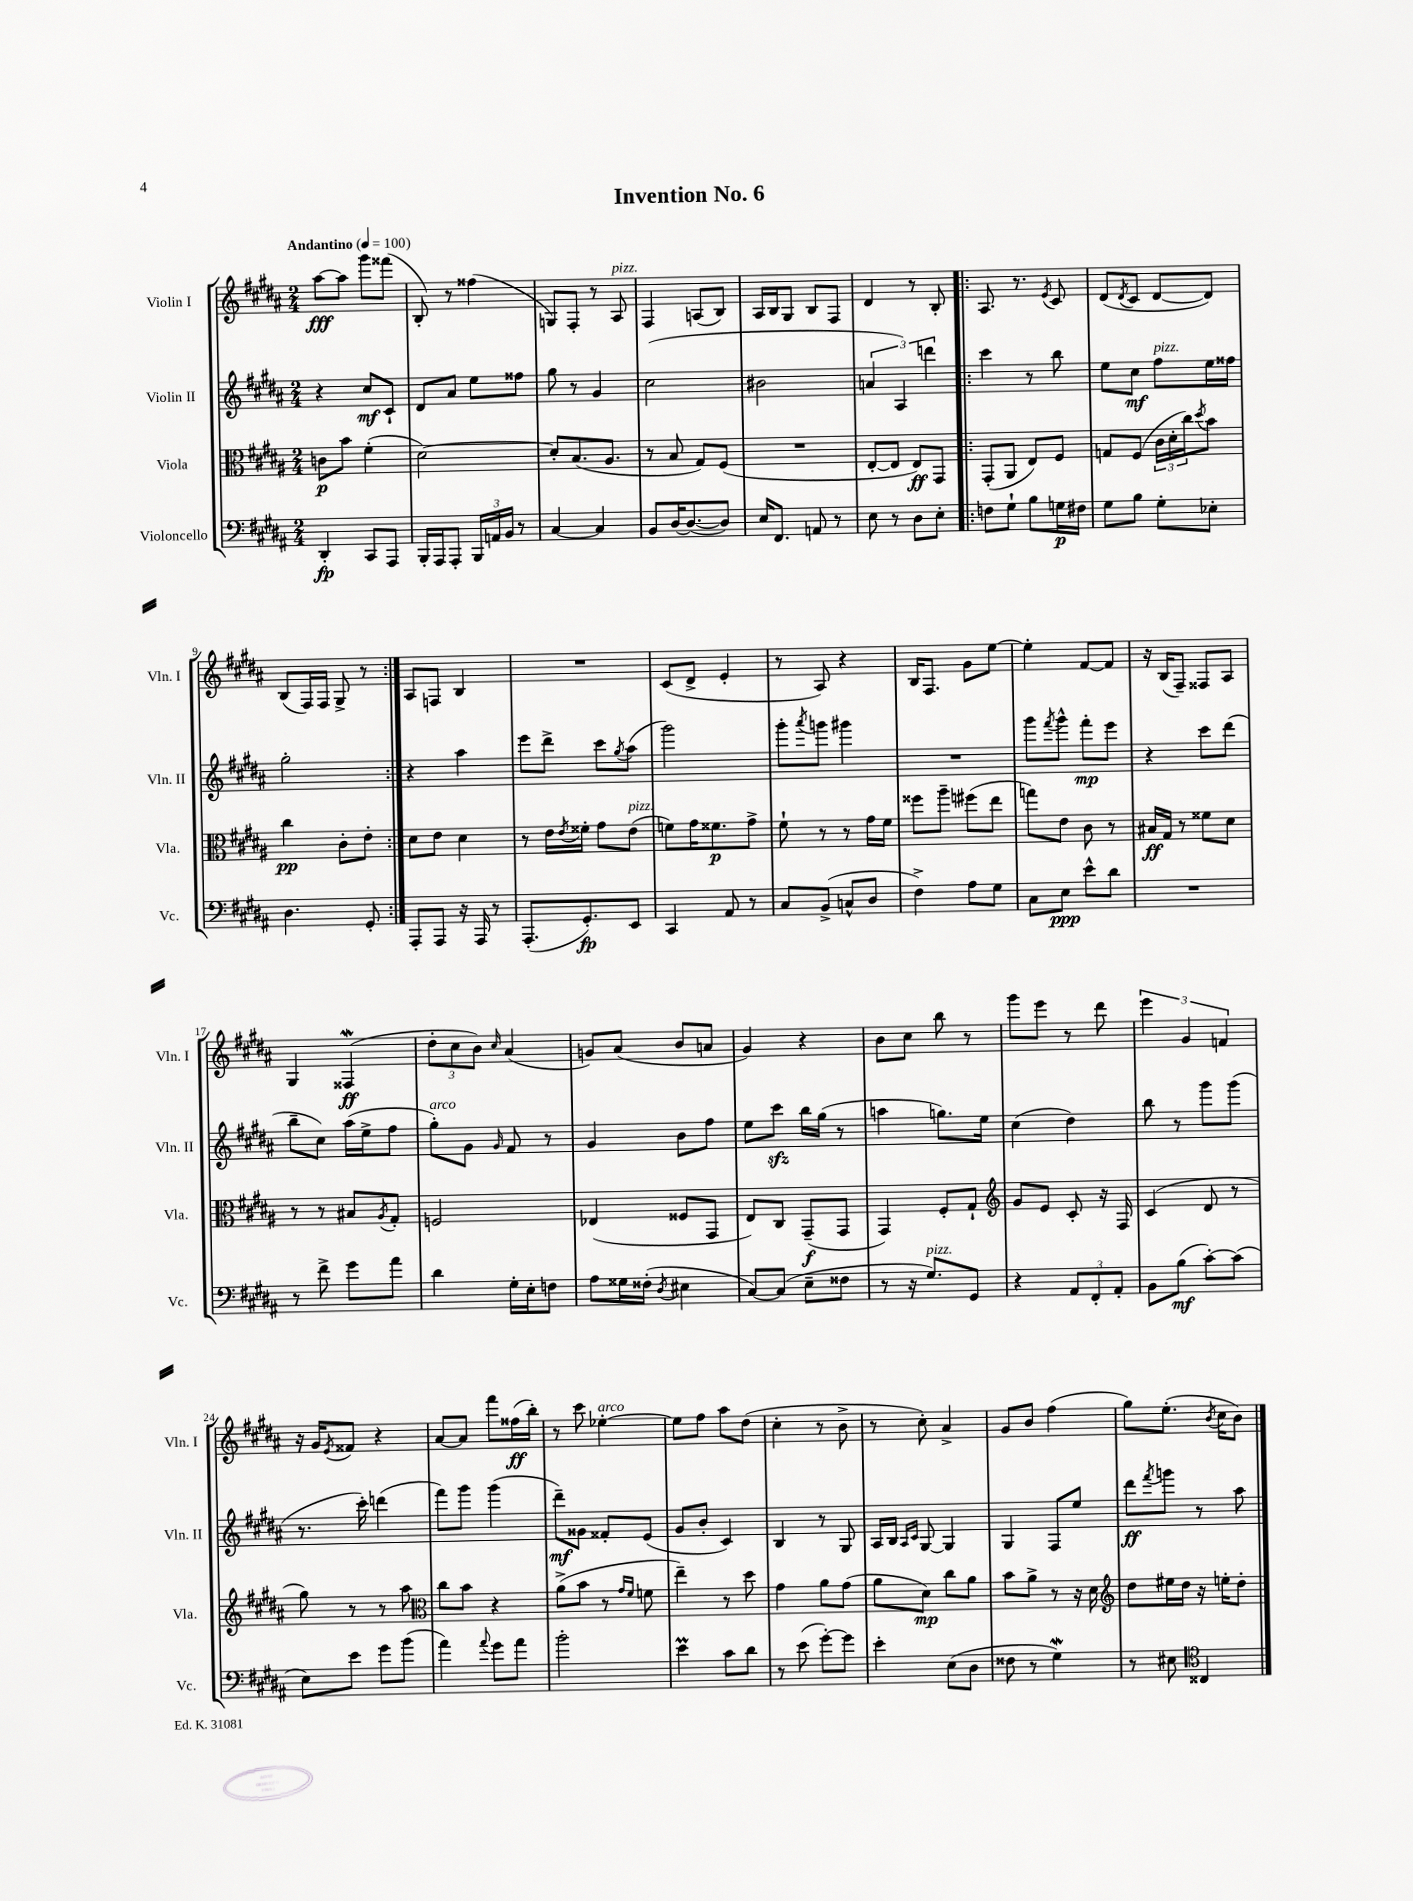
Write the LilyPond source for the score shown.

\header { title = "Invention No. 6" }
<<
\new StaffGroup <<
\new Staff = "s0" \with { instrumentName = "Violin I" shortInstrumentName = "Vln. I" } {
    \clef treble \key b \major \numericTimeSignature \time 2/4 \tempo "Andantino" 4 = 100
    ais''8~\fff ais''8 gis'''8 fisis'''8( |
    b8-.) r8 fisis''4( |
    g8) fis8-. r8 ais8^\markup { \italic "pizz." } |
    fis4 a8( b8) |
    ais16 b16 gis8 b8 fis8 |
    dis'4 r8 b8-. |
    \repeat volta 2 { ais8. r8. \acciaccatura { e'8 } cis'8 |
    dis'8( \acciaccatura { dis'8 } cis'8 dis'8~ dis'8) |
    b8( fis16) fis16 gis8-> r8 | }
    ais8 f8 b4 |
    R2 |
    cis'8( dis'8-> e'4-. |
    r8 ais8) r4 |
    b16 fis8. gis'8 e''8~ |
    e''4-. fis'8~ fis'8 |
    r16 b16( fis8--) fisis8 ais8 |
    gis4 fisis4\mordent\ff( |
    \tuplet 3/2 { dis''8-. cis''8 b'8) } \grace { cis''16 } ais'4( |
    g'8) ais'8( b'8 a'8 |
    gis'4) r4 |
    b'8 cis''8 b''8 r8 |
    gis'''8 e'''8 r8 dis'''8 |
    \tuplet 3/2 { e'''4 gis'4 f'4 } |
    r16 gis'16 \acciaccatura { e'8 } fisis'8 r4 |
    ais'8~ ais'8 fis'''8 fisis''16\ff( b''16-.) |
    r8 cis'''8 ees''4~-.^\markup { \italic "arco" } |
    ees''8 fis''8 ais''8 dis''8( |
    cis''4-. r8 b'8-> |
    r8 cis''8-.) ais'4-> |
    gis'8 b'8 fis''4( |
    gis''8) e''8.-.( \acciaccatura { b'8 } cis''16 b'8) \bar "|." |
}
\new Staff = "s1" \with { instrumentName = "Violin II" shortInstrumentName = "Vln. II" } {
    \clef treble \key b \major \numericTimeSignature \time 2/4
    r4 cis''8\mf cis'8-! |
    dis'8 ais'8 e''8 fisis''8 |
    gis''8 r8 gis'4 |
    cis''2( |
    bis'2 |
    \tuplet 3/2 { a'4 ais4) d'''4 } |
    \repeat volta 2 { cis'''4 r8 b''8 |
    e''8 cis''8\mf fis''8^\markup { \italic "pizz." } e''16 fisis''16 |
    gis''2-. | }
    r4 ais''4 |
    e'''8 dis'''8-> cis'''8 \acciaccatura { gis''8 } ais''8( |
    gis'''2) |
    gis'''8-. \acciaccatura { ais'''8 } g'''8 gis'''4 |
    R2 |
    gis'''8 \acciaccatura { fis'''8 } gis'''8-^ fis'''8-.\mp e'''8 |
    r4 cis'''8 dis'''8( |
    b''8-- cis''8) ais''16( e''16-> fis''8 |
    gis''8-.^\markup { \italic "arco" }) gis'8 \grace { gis'16 } fis'8 r8 |
    gis'4 b'8 fis''8 |
    e''8 cis'''8\sfz b''16 gis''16( r8 |
    a''4 g''8.) e''16 |
    cis''4( dis''4) |
    b''8 r8 gis'''8 gis'''8( |
    r8. cis'''16-.) d'''4( |
    fis'''8) gis'''8 gis'''4( |
    dis'''8--\mf) gisis'8 fisis'8-. e'8( |
    gis'8 b'8-. cis'4) |
    b4 r8 gis8 |
    ais16 b16 \grace { ais16 cis'16 } gis8~ gis4 |
    gis4 fis8 e''8 |
    dis'''8\ff \acciaccatura { fis'''8 } g'''8 r8 ais''8 \bar "|." |
}
\new Staff = "s2" \with { instrumentName = "Viola" shortInstrumentName = "Vla." } {
    \clef alto \key b \major \numericTimeSignature \time 2/4
    c'8\p b'8 fis'4-.( |
    dis'2~) |
    dis'8-. b8.( ais8. |
    r8 b8 gis8) fis8( |
    R2 |
    e8~-. e8 e8\ff) gis,8 |
    \repeat volta 2 { gis,8-.( ais,8 e8) fis8 |
    g8 fis8( \tuplet 3/2 { cis'16 dis'16-. cis''16) } \acciaccatura { dis''8 } b'8 |
    cis''4\pp cis'8-. e'8-. | }
    dis'8 e'8 dis'4 |
    r8 e'16 \acciaccatura { e'8 } fisis'16-. gis'8 e'8^\markup { \italic "pizz." }( |
    f'8) gis'16 fisis'8.\p gis'8-> |
    fis'8-! r8 r8 gis'16 fis'16 |
    fisis''8 ais''8-- fis''8( e''8 |
    g''8) e'8 cis'8 r8 |
    bis16\ff gis16 r8 fisis'8 dis'8 |
    r8 r8 bis8 \acciaccatura { ais8 } gis8-. |
    f2 |
    ees4( fisis8 gis,8 |
    e8) cis8 gis,8--\f( gis,8 |
    gis,4) fis8-. gis8-! |
    \clef treble gis'8 e'8 cis'8-. r16 fis16 |
    cis'4( dis'8 r8 |
    gis''8) r8 r8 ais''8 |
    \clef alto cis''8 b'8 r4 |
    ais'8->( b'8 r8 \grace { gis'16 fis'16 } f'8 |
    e''4--) r8 dis''8 |
    gis'4 ais'8 gis'8( |
    ais'8 dis'8\mp) cis''8 ais'8 |
    b'8 ais'8-> r8 r16 dis'16 |
    \clef treble dis''8 eis''16 dis''16 r16 e''16-. dis''8-. \bar "|." |
}
\new Staff = "s3" \with { instrumentName = "Violoncello" shortInstrumentName = "Vc." } {
    \clef bass \key b \major \numericTimeSignature \time 2/4
    dis,4-.\fp cis,8 ais,,8 |
    b,,16-. ais,,16 ais,,8-. \tuplet 3/2 { b,,16 a,16 b,16 } r8 |
    cis4~ cis4 |
    b,8 dis16~ dis8.~( dis8) |
    e16 fis,8. a,8 r8 |
    e8 r8 dis8 e8-. |
    \repeat volta 2 { f8 gis8-! b8 g16\p fis16 |
    gis8 b8 gis8-. ees8-. |
    dis4. gis,8-. | }
    ais,,8-. ais,,8 r16 ais,,16 r8 |
    ais,,8.-.( gis,8.-.\fp) e,8 |
    cis,4 ais,8 r8 |
    cis8 b,8->( c8-^ dis8 |
    fis4->) ais8 gis8 |
    cis8 e8\ppp e'8-^ dis'8 |
    R2 |
    r8 fis'8-> gis'8 ais'8 |
    dis'4 gis16-. e16-. f8 |
    ais8 gisis16 fisis16-.( \acciaccatura { dis8 } eis4 |
    cis8~) cis8( e8-- fisis8 |
    r8 r16 gis8.^\markup { \italic "pizz." }) gis,8 |
    r4 \tuplet 3/2 { ais,8 fis,8-. ais,8-. } |
    b,8 b8\mf( cis'8~-.) cis'8( |
    e8) e'8 gis'8 b'8( |
    ais'4) \appoggiatura { ais'8 } gis'8 ais'8 |
    b'2-. |
    e'4\prall cis'8 dis'8 |
    r8 e'8( gis'8~-.) gis'8 |
    e'4-. e8( dis8 |
    fisis8 r8 gis4\mordent) |
    r8 eis8 \clef tenor cisis4 \bar "|." |
}
>>
>>
